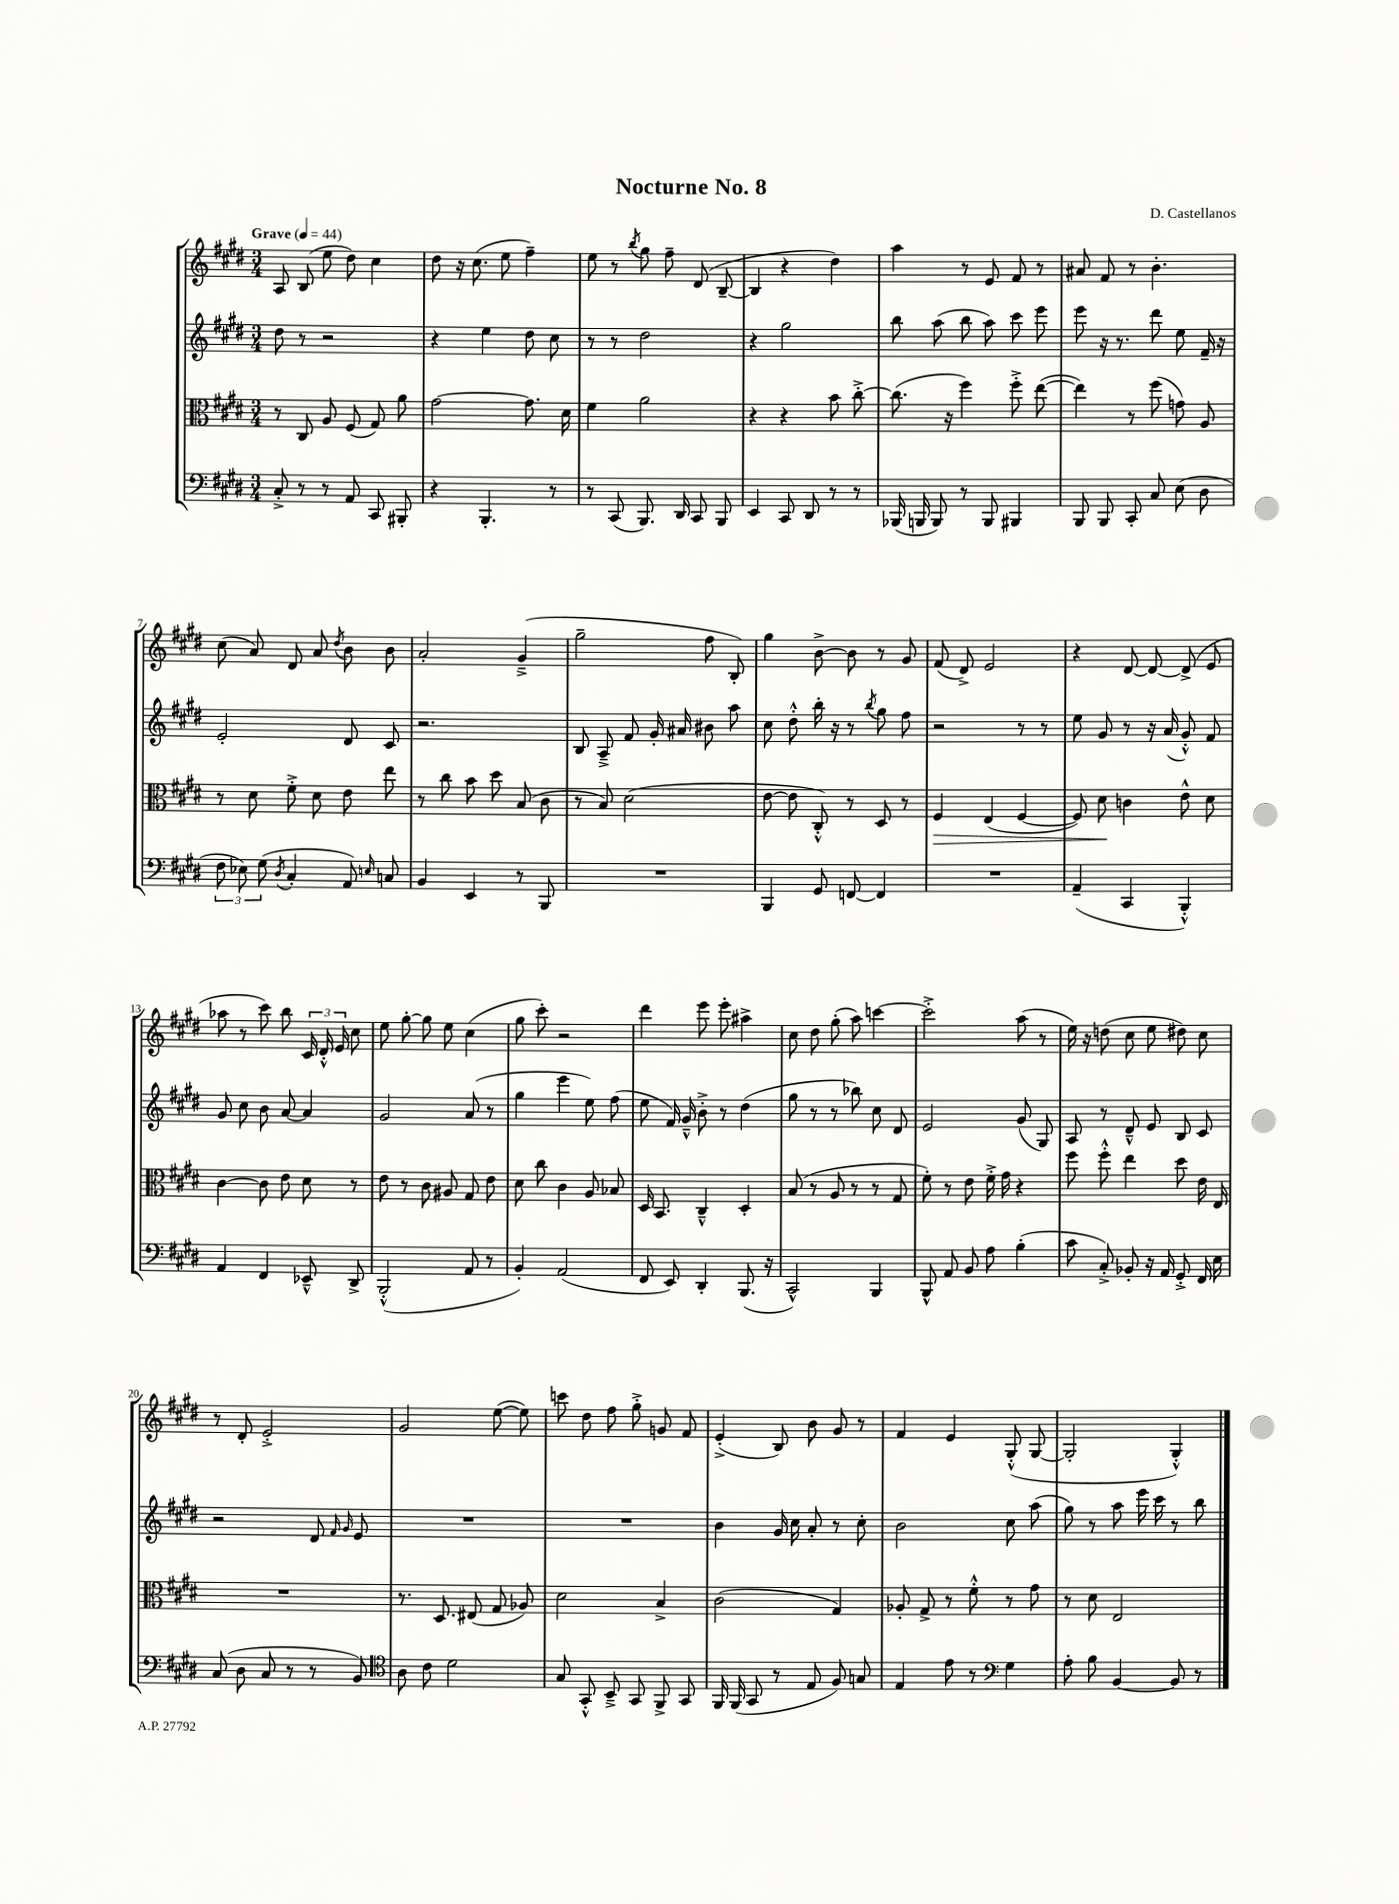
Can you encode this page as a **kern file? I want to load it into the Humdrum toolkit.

**kern	**kern	**kern	**kern
*staff4	*staff3	*staff2	*staff1
*clefF4	*clefC3	*clefG2	*clefG2
*k[f#c#g#d#]	*k[f#c#g#d#]	*k[f#c#g#d#]	*k[f#c#g#d#]
*M3/4	*M3/4	*M3/4	*M3/4
*MM44	*MM44	*MM44	*MM44
8C#'^	8r	8dd#	8A
8r	8C#	8r	(8B
8r	8A	2r	8ee
8AA	(8F#	.	8dd#)
8CC#	8G#)	.	4cc#
8BBB#'	8a	.	.
=	=	=	=
4r	[2g#	4r	8dd#
.	.	.	16r
.	.	.	(8.cc#
4.BBB'	.	4ee	.
.	.	.	8ee
.	8.g#]	8dd#	4ff#~)
8r	.	8cc#	.
.	16d#	.	.
=	=	=	=
8r	4f#	8r	8ee
(8CC#	.	8r	8r
.	.	.	8qbb
8.BBB)	2a	2dd#	8gg#
.	.	.	8ff#~
16DD#	.	.	.
8CC#	.	.	(8d#
8BBB	.	.	[8B~
=	=	=	=
4EE	4r	4r	4B]
8CC#	4r	2gg#	4r
8DD#	.	.	.
8r	8b	.	4dd#)
8r	[8cc#'^	.	.
=	=	=	=
(16BBB-	(8.cc#]	8bb	4aa
16BBB	.	.	.
8BBB)	.	(8aa	.
.	16r	.	.
8r	4ff#)	8bb	8r
8BBB	.	8aa)	8e
4BBB#	8ff#'^	8ccc#	8f#
.	([8ee	8eee	8r
=	=	=	=
8BBB	4ee])	8eee	8a#
8BBB	.	16r	8f#
.	.	8.r	.
8CC#'	8r	.	8r
8C#	(8ff#	8ddd#	4.b'
(8E	8g)	8ee	.
8D#	8A	16f#~	.
.	.	16r	.
=	=	=	=
12F#	8r	2e'	(8cc#
12E-)	.	.	.
.	8d#	.	8a)
(12G#	.	.	.
8qD#	.	.	.
4C#'	8f#'^	.	8d#
.	8d#	.	8a
.	.	.	8qdd#
8AA)	8e	8d#	8b
16qqE	.	.	.
8C	8ee	8c#	8b
=	=	=	=
4BB	8r	2.r	2a'
.	8cc#	.	.
4EE	8b	.	.
.	8dd#	.	.
8r	(8B	.	(4g#~^
8BBB	8c#	.	.
=	=	=	=
2.r	8r	8B	2gg#~
.	8B)	8A~^	.
.	(2d#	8f#	.
.	.	16g#'	.
.	.	16a#	.
.	.	8b#	8ff#
.	.	8aa	8B')
=	=	=	=
4BBB	[8e	8cc#	4gg#
.	8e]	8dd#'^^	.
8GG#	8C#'^^)	16bb'	[8b^
.	.	16r	.
[8FF	8r	8r	8b]
.	.	8qbb	.
4FF]	8D#	8gg#	8r
.	8r	8ff#	8g#
=	=	=	=
2.r	4F#	2r	(8f#
.	.	.	8d#^)
.	(4E	.	2e
.	[4F#	8r	.
.	.	8r	.
=	=	=	=
(4AA~	8F#])	8ee	4r
.	8d#	8g#	.
4CC#	4c	8r	[8d#
.	.	16r	8d#_
.	.	(16a	.
4BBB'^^)	8e^^	8g#'^^)	(8d#^]
.	8d#	8f#	8e
=	=	=	=
4AA	[4c#	8g#	8aa-
.	.	8cc#	8r
4FF#	8c#]	8b	8ccc#)
.	8e	[8a	8bb
8EE-~^^	8d#	4a]	24c#
.	.	.	24d#'^^
.	.	.	24e
8DD#^	8r	.	8cc#
=	=	=	=
(2BBB'^^	8e	2g#	8ee
.	8r	.	[8gg#'
.	8c#	.	8gg#]
.	8A#	.	8ee
8AA	8G#	(8a	(4cc#
8r	8e	8r	.
=	=	=	=
4BB')	8d#	4gg#	8gg#
.	8cc#	.	8ccc#')
(2AA	4c#	4eee	2r
.	8A	8ee)	.
.	8B-	(8ff#	.
=	=	=	=
8FF#	16D#	8ee	4ddd#
.	8.BB	.	.
8EE)	.	16f#)	.
.	.	16g#~^^	.
4DD#'	4C#~^^	8b'^	8eee
.	.	8r	8eee'
(8.BBB	4D#'	(4dd#	4aa#^
16r	.	.	.
=	=	=	=
2CC#^^)	(8B	8gg#	8cc#
.	8r	8r	8dd#
.	8A	8r	(8gg#'
.	8r	8bb-)	8aa)
4BBB	8r	8cc#	[4ccc
.	8G#	8d#	.
=	=	=	=
8BBB^^	8f#')	2e	2ccc'^]
8AA	8r	.	.
8BB	8e	.	.
8A	16f#'^	.	.
.	16g#	.	.
(4B'	4r	(8g#	(8aa
.	.	8G#)	8r
=	=	=	=
8c#	8ff#	8A	16ee)
.	.	.	16r
8C#'^)	8ff#'^^	8r	(8dd
8BB-'	4ee	8d#~^^	8cc#
16r	.	8e	8ee
16AA	.	.	.
8GG#'^	8dd#	8B	8dd#)
16FF#	16e	8c#	8cc#
16E	16E	.	.
=	=	=	=
(8C#	2.r	2r	8r
8D#	.	.	8d#'
8C#	.	.	2e'^
8r	.	.	.
8r	.	8d#	.
.	.	16qqf#	.
.	.	16qqg#	.
8BB)	.	8e	.
=	=	=	=
*clefC4	*	*	*
8A	8.r	2.r	2g#
8c#	.	.	.
.	8.D#	.	.
2d#	.	.	.
.	(8E#	.	.
.	8G#	.	([8ee
.	8A-)	.	8ee])
=	=	=	=
8G#	2d#	2.r	8ccc
8GG#'^^	.	.	8dd#
8BB~^	.	.	8ff#
8GG#	.	.	8gg#'^
8FF#^	4B^	.	8g
8GG#	.	.	8f#
=	=	=	=
16FF#	(2c#	4b	(4e'^
(16FF#	.	.	.
8GG#	.	.	.
8r	.	16g#	8B)
.	.	16cc#	.
8E	.	8a'	8b
8F#)	4G#)	8r	8g#
8G	.	8cc#'	8r
=	=	=	=
4E	8A-'	2b	4f#
.	8G#^	.	.
8e	8r	.	4e
8r	8f#'^^	.	.
*clefF4	*	*	*
4G#	8r	8cc#	(8G#'^^
.	8g#	(8aa	[8G#
=	=	=	=
8A'	8r	8gg#)	2G#']
8B	8d#	8r	.
[4BB	2E	8aa	.
.	.	16eee	.
.	.	16ccc#	.
8BB]	.	8r	4G#'^^)
8r	.	8bb	.
==	==	==	==
*-	*-	*-	*-
